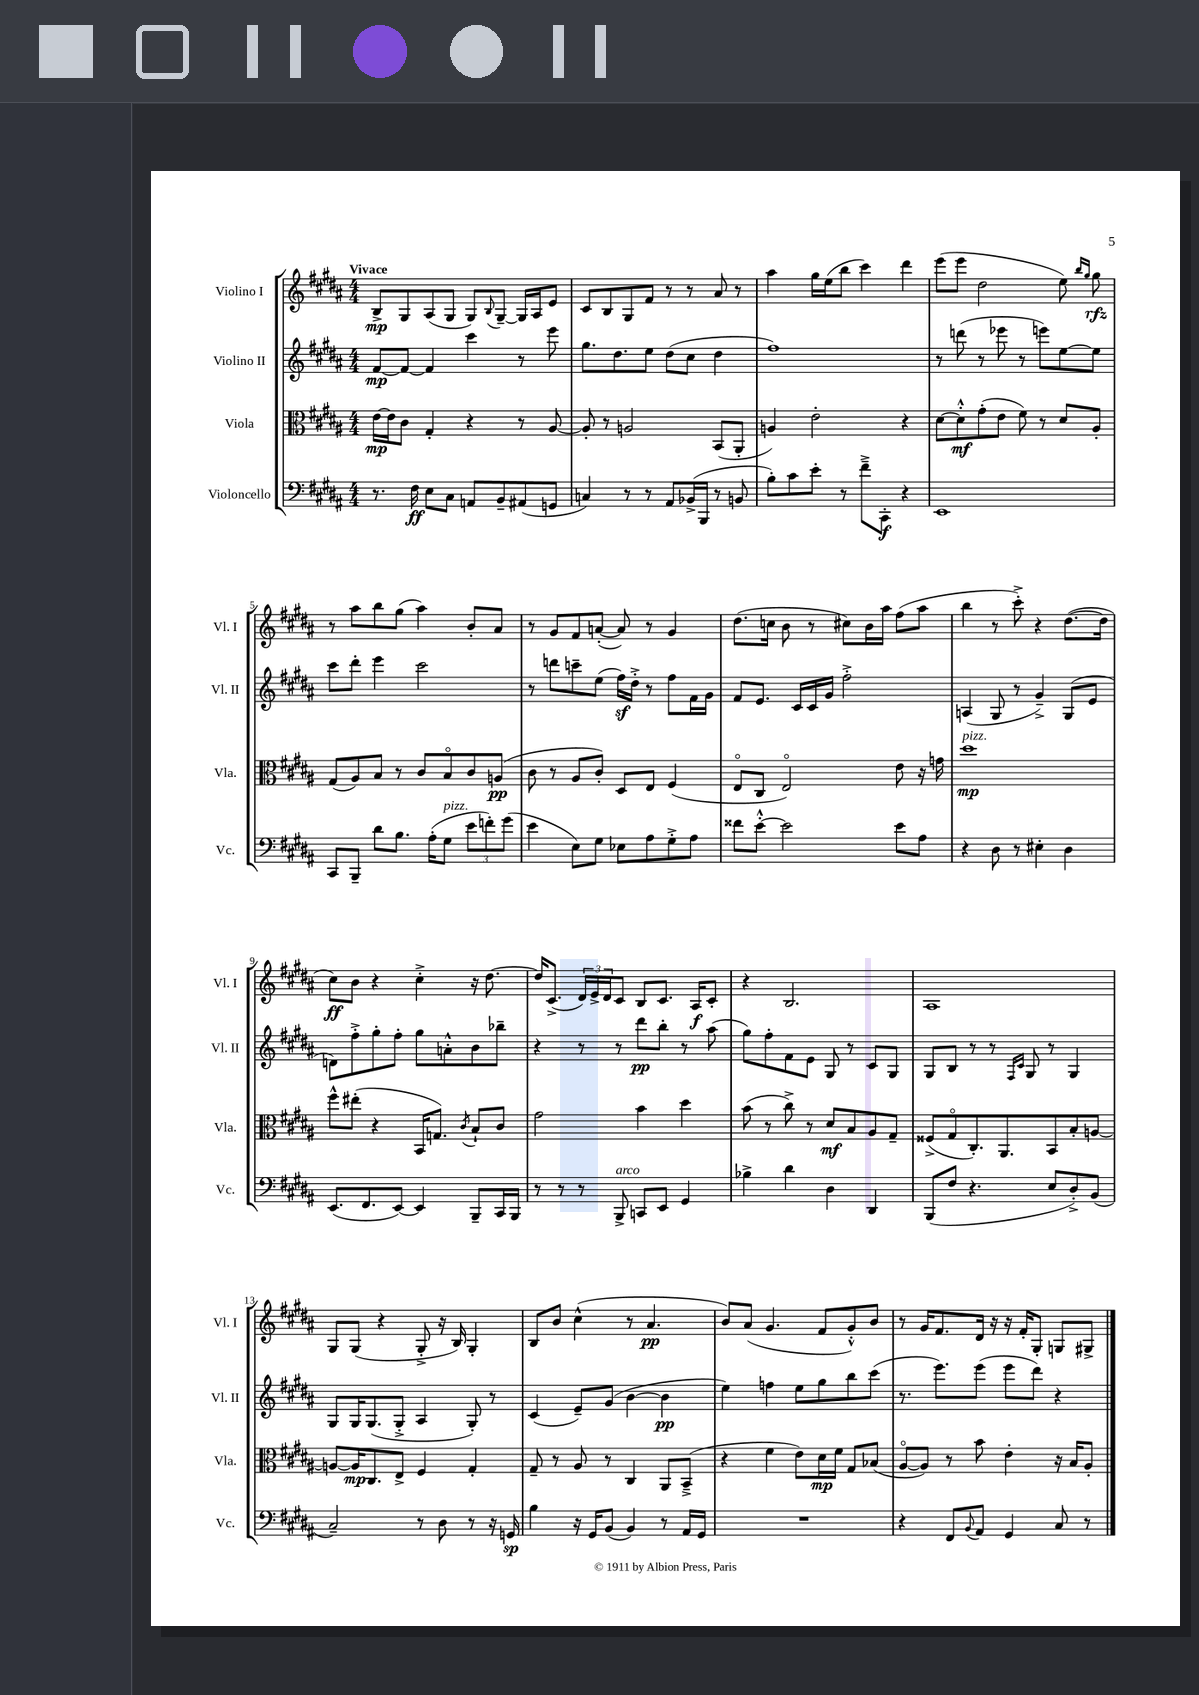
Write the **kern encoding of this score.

**kern	**dynam	**kern	**dynam	**kern	**dynam	**kern	**dynam
*part4	*part4	*part3	*part3	*part2	*part2	*part1	*part1
*staff4	*staff4	*staff3	*staff3	*staff2	*staff2	*staff1	*staff1
*I"Violoncello	*	*I"Viola	*	*I"Violino II	*	*I"Violino I	*
*I'Vc.	*	*I'Vla.	*	*I'Vl. II	*	*I'Vl. I	*
*clefF4	*	*clefC3	*	*clefG2	*	*clefG2	*
*k[f#c#g#d#a#]	*	*k[f#c#g#d#a#]	*	*k[f#c#g#d#a#]	*	*k[f#c#g#d#a#]	*
*M4/4	*	*M4/4	*	*M4/4	*	*M4/4	*
=1	=1	=1	=1	=1	=1	=1	=1
!	!	!	!	!	!	!LO:TX:a:B:t=Vivace	!
8.r	.	[16e\LL	mp	[8f#/L	mp	8B^/L	mp
.	.	16e\J]	.	.	.	.	.
.	.	8c#\J	.	8f#/J_	.	8G#/	.
16F#\	ff	.	.	.	.	.	.
8E\L	.	4G#'/	.	4f#/]	.	(8A#/	.
8C#\J	.	.	.	.	.	8G#/J	.
8AAn/L	.	4r	.	4ccc#\	.	8G#/L)	.
.	.	.	.	.	.	8qqB/	.
8BB~/	.	.	.	.	.	[8G#~/J	.
(8AA#X/	.	8r	.	8r	.	16G#/LL]	.
.	.	.	.	.	.	16A#/J	.
8GGn/J	.	[8A#/	.	8eee\	.	8e/J	.
=2	=2	=2	=2	=2	=2	=2	=2
4Cn/)	.	8A#'/]	.	8.gg#\L	.	8c#/L	.
.	.	8r	.	.	.	8B/	.
.	.	.	.	8.dd#\	.	.	.
8r	.	2An/	.	.	.	8G#/	.
8r	.	.	.	8ee\J	.	8f#/J	.
8AA#/L	.	.	.	(8dd#\L	.	8r	.
(16BB-X^/L	.	.	.	8cc#\J	.	8r	.
16BBB/JJ	.	.	.	.	.	.	.
8r	.	(8BB/L	.	4dd#\	.	8a#/	.
8BBn/	.	8AA#'/J	.	.	.	8r	.
=3	=3	=3	=3	=3	=3	=3	=3
8B'\L)	.	4An/)	.	1ff#)	.	4aa#\	.
8c#\	.	.	.	.	.	.	.
8e'\J	.	2e'\	.	.	.	16gg#\LL	.
.	.	.	.	.	.	(16ee\J	.
8r	.	.	.	.	.	8bb\J	.
8f#~^\L	.	.	.	.	.	4ccc#\)	.
8CC#'\J	f	.	.	.	.	.	.
4r	.	4r	.	.	.	4ddd#\	.
=4	=4	=4	=4	=4	=4	=4	=4
1EE	.	[8d#\L	.	8r	.	(8eee\L	.
.	.	8d#'^^\]	mf	(8dddn\	.	8eee\J	.
.	.	(8g#'\	.	8r	.	2dd#\	.
.	.	8e\J	.	8eee-X\	.	.	.
.	.	8f#\)	.	8r	.	.	.
.	.	8r	.	8eeen\L)	.	.	.
.	.	8d#/L	.	[8ee\	.	8ee\)	.
.	.	.	.	.	.	16qqbb/LL	.
.	.	.	.	.	.	16qqgg#/JJ	.
.	.	8A#'/J	.	8ee\J]	.	8gg#\	rfz
!!LO:LB:g=z
=5	=5	=5	=5	=5	=5	=5	=5
8CC#/L	.	(8G#/L	.	8ccc#\L	.	8r	.
8BBB~/J	.	8A#/)	.	8ddd#'\J	.	8aa#\L	.
8d#\L	.	8B/J	.	4eee\	.	8bb\	.
8.B\J	.	8r	.	.	.	(8gg#\J	.
.	.	8c#/L	.	2ccc#\	.	4aa#\)	.
(16A#'\KL	.	.	.	.	.	.	.
!LO:TX:a:i:t=pizz.	!	!	!	!	!	!	!
8G#\J	.	8B/	.	.	.	.	.
12e\L	.	8c#/	.	.	.	8b'/L	.
12fn'\)	.	.	.	.	.	.	.
.	.	(8An/J	pp	.	.	8a#/J	.
(12g#\J	.	.	.	.	.	.	.
=6	=6	=6	=6	=6	=6	=6	=6
4e\	.	8c#\	.	8r	.	8r	.
.	.	8r	.	8dddn\L	.	8g#/L	.
8E\L)	.	8A#/L	.	8cccn~\	.	8f#/	.
8G#\J	.	8c#'/J)	.	(8ee\J	.	([8an'/J	.
8E-X\L	.	8D#/L	.	16ff#z\LL)	.	8a/])	.
.	.	.	.	16dd#'^\JJ	.	.	.
8A#\	.	8E/J	.	8r	.	8r	.
8G#'^\	.	(4F#/	.	8ff#\L	.	4g#/	.
8A#\J	.	.	.	16f#\L	.	.	.
.	.	.	.	16g#\JJ	.	.	.
=7	=7	=7	=7	=7	=7	=7	=7
8f##X\L	.	8E/L	.	8f#/L	.	(8.dd#\L	.
[8e'^^\J	.	8C#/J	.	8.e/J	.	.	.
.	.	.	.	.	.	16ccn\Jk	.
2e\]	.	2E/)	.	.	.	8b\	.
.	.	.	.	16c#/LL	.	.	.
.	.	.	.	16c#/	.	8r	.
.	.	.	.	16g#/JJ	.	.	.
.	.	.	.	2ff#'^\	.	8cc#X\L)	.
.	.	.	.	.	.	16b\L	.
.	.	.	.	.	.	16aa#\JJ	.
8e\L	.	8e\	.	.	.	(8ff#\L	.
8A#\J	.	16r	.	.	.	8aa#\J	.
.	.	16gn\	.	.	.	.	.
=8	=8	=8	=8	=8	=8	=8	=8
!	!	!LO:TX:a:i:t=pizz.	!	!	!	!	!
4r	.	1dd#	mp	(4An/	.	4bb\	.
8D#\	.	.	.	8G#/	.	8r	.
8r	.	.	.	8r	.	8ccc#'^\)	.
4E#X'\	.	.	.	4g#~^/)	.	4r	.
4D#\	.	.	.	(8G#/L	.	([8.dd#\L	.
.	.	.	.	8e/J	.	.	.
.	.	.	.	.	.	16dd#\Jk]	.
!!LO:LB:g=z
=9	=9	=9	=9	=9	=9	=9	=9
(8.EE/L	.	8ff#^^\L	.	8dn\L)	.	8cc#\L)	ff
.	.	(8ee#X'\J	.	8ff#'^\	.	8b\J	.
8.FF#/	.	.	.	.	.	.	.
.	.	4r	.	8gg#'\	.	4r	.
[8EE/J)	.	.	.	8ff#'\J	.	.	.
4EE/]	.	16BB/KL	.	8gg#\L	.	4cc#'^\	.
.	.	8.Gn/J)	.	.	.	.	.
.	.	.	.	8an'^^\	.	.	.
.	.	8qc#/	.	.	.	.	.
8BBB~/L	.	8B`/L	.	8b\	.	16r	.
.	.	.	.	.	.	[8.dd#\	.
16CC#/L	.	8c#/J	.	8bb-X~\J	.	.	.
16BBB/JJ	.	.	.	.	.	.	.
=10	=10	=10	=10	=10	=10	=10	=10
8r	.	2g#\	.	4r	.	16dd#/KL]	.
.	.	.	.	.	.	(8.c#^/J	.
8r	.	.	.	.	.	.	.
8r	.	.	.	8r	.	24d#/LL)	.
.	.	.	.	.	.	24e^/	.
.	.	.	.	.	.	24d#/J	.
!LO:TX:a:i:t=arco	!	!	!	!	!	!	!
8BBB^/	.	.	.	8r	.	8c#/J	.
8CCn/L	.	4b\	.	8ddd#\L	pp	8B/L	.
8EE/J	.	.	.	8bb'\J	.	8.c#/J	.
4GG#/	.	4dd#\	.	8r	.	.	.
.	.	.	.	.	.	16A#/KL	f
.	.	.	.	(8aa#\	.	8c#'/J	.
=11	=11	=11	=11	=11	=11	=11	=11
4B-X^\	.	(8b\	.	8gg#\L)	.	4r	.
.	.	8r	.	8ff#'\	.	.	.
4d#\	.	8cc#^\)	.	8f#\	.	2.B/	.
.	.	8r	.	8e\J	.	.	.
4D#\	.	8d#/L	mf	8G#/	.	.	.
.	.	8B/	.	8r	.	.	.
4DD#/	.	8A#/	.	8c#/L	.	.	.
.	.	8G#~/J	.	8G#/J	.	.	.
=12	=12	=12	=12	=12	=12	=12	=12
(8BBB/L	.	(8F##X^/L	.	8G#/L	.	1A#	.
8F#/J	.	8G#/	.	8B/J	.	.	.
4.r	.	8.C#'/)	.	8r	.	.	.
.	.	.	.	8r	.	.	.
.	.	8.AA#/	.	.	.	.	.
.	.	.	.	16qqF#/LL	.	.	.
.	.	.	.	16qqc#/JJ	.	.	.
.	.	.	.	8G#/	.	.	.
8E/L	.	8BB/	.	8r	.	.	.
8D#'^/)	.	8B'/	.	4G#/	.	.	.
(8BB/J	.	[8An/J	.	.	.	.	.
!!LO:LB:g=z
=13	=13	=13	=13	=13	=13	=13	=13
2C#~/)	.	8An/L_	.	8G#/L	.	8G#/L	.
.	.	16A/K]	mp	16G#/K	.	(8G#/J	.
.	.	8.C#/	.	(8.G#/	.	.	.
.	.	.	.	.	.	4r	.
.	.	8E^/J	.	8G#'^/J	.	.	.
8r	.	4F#/	.	4A#/	.	8G#'^/	.
8D#\	.	.	.	.	.	16r	.
.	.	.	.	.	.	16B/)	.
8r	.	4G#'/	.	8G#'/)	.	4G#'/	.
16r	.	.	.	8r	.	.	.
16GGn/	sp	.	.	.	.	.	.
=14	=14	=14	=14	=14	=14	=14	=14
4B\	.	8G#~/	.	(4c#/	.	8B/L	.
.	.	8r	.	.	.	8b/J	.
16r	.	8A#/	.	8e~/L)	.	(4cc#^^\	.
16GG#/KL	.	.	.	.	.	.	.
(8BB/J	.	8r	.	(8g#/J	.	.	.
4BB/)	.	4C#/	.	[4b\	.	8r	.
.	.	.	.	.	.	4.a#/	pp
8r	.	8AA#/L	.	4b\]	pp	.	.
16AA#/LL	.	(8BB~^/J	.	.	.	.	.
16GG#/JJ	.	.	.	.	.	.	.
=15	=15	=15	=15	=15	=15	=15	=15
1r	.	4r	.	4ee\)	.	8b/L)	.
.	.	.	.	.	.	(8a#/J	.
.	.	4f#\	.	4ffn\	.	4.g#/	.
.	.	8e\L)	.	8ee\L	.	.	.
.	.	16d#\L	mp	8gg#\	.	8f#/L	.
.	.	16f#\JJ	.	.	.	.	.
.	.	8G#/L	.	8bb\	.	8g#'^^/)	.
.	.	(8B-X/J	.	(8ccc#\J	.	8b/J	.
=16	=16	=16	=16	=16	=16	=16	=16
4r	.	[8A#/L	.	8.r	.	8r	.
.	.	8A#/J])	.	.	.	16g#/KL	.
.	.	.	.	8.eee\L)	.	8.f#/	.
8FF#/L	.	8r	.	.	.	.	.
8qqBB/	.	.	.	.	.	.	.
8AA#/J	.	8b\	.	(8eee\J	.	16d#/Jk	.
.	.	.	.	.	.	16r	.
4GG#/	.	4e'\	.	8eee\L	.	16r	.
.	.	.	.	.	.	16f#'/KL	.
.	.	.	.	8ddd#\J)	.	8G#'/J	.
8C#/	.	16r	.	4r	.	8Gn/L	.
.	.	16B/KL	.	.	.	.	.
8r	.	8A#'/J	.	.	.	8G#X^/J	.
==	==	==	==	==	==	==	==
*-	*-	*-	*-	*-	*-	*-	*-
